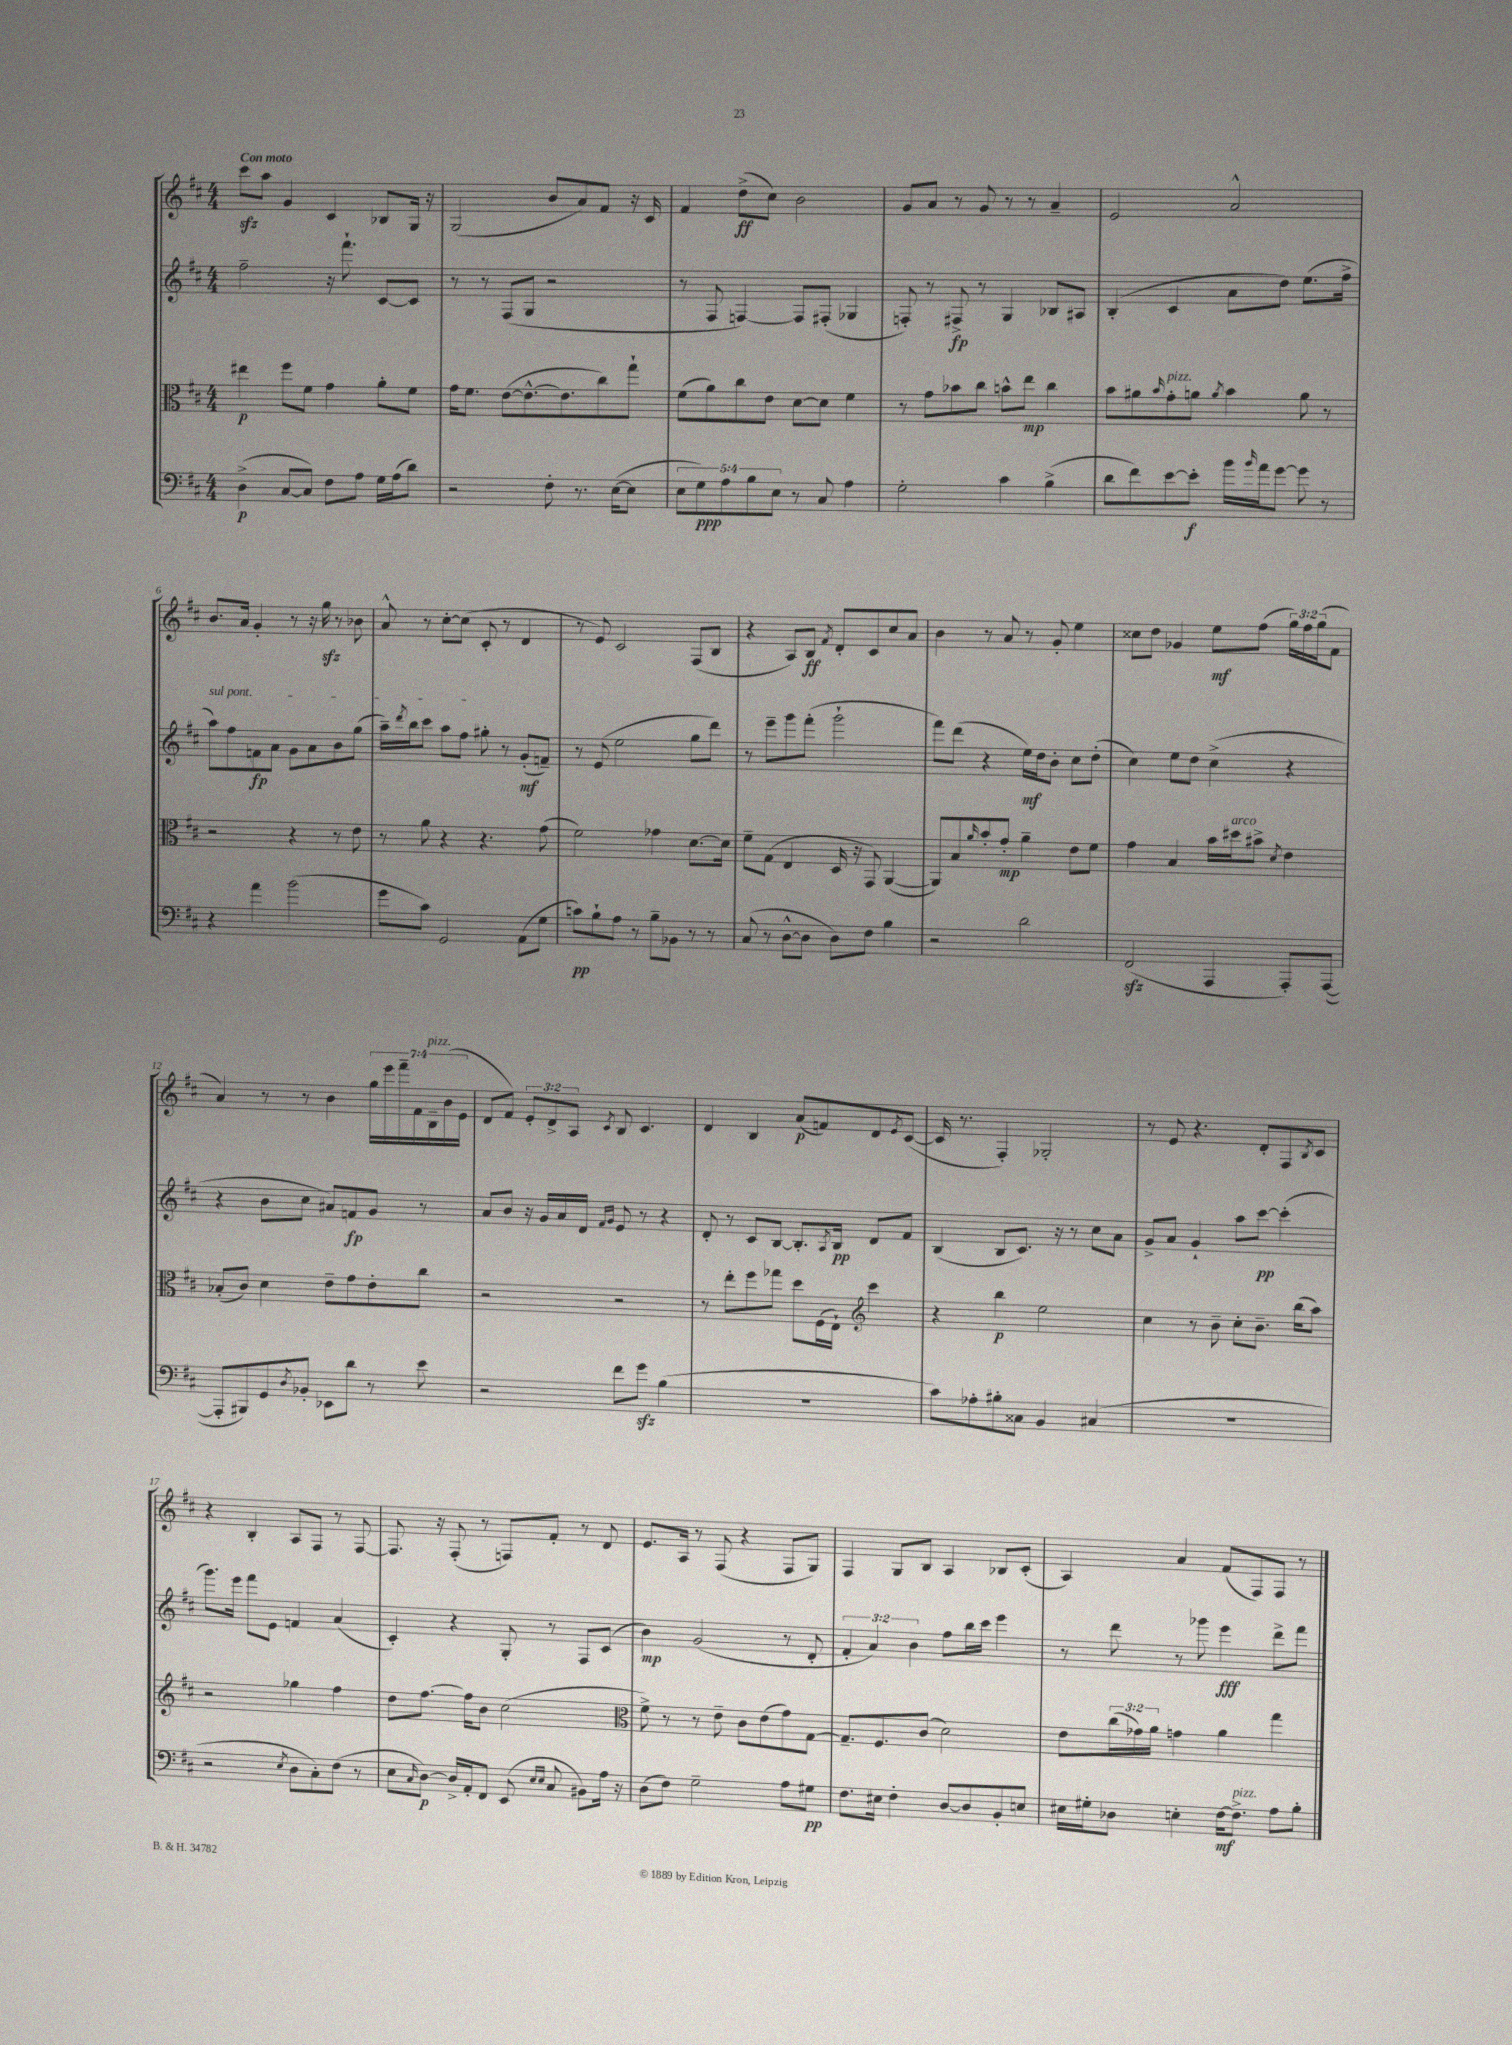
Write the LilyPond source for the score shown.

<<
\new StaffGroup <<
\new Staff = "s0" {
    \clef treble \key d \major \numericTimeSignature \time 4/4 \override Staff.TupletNumber.text = #tuplet-number::calc-fraction-text \tempo "Con moto"
    cis'''8\sfz a''8 g'4 cis'4 bes8 g16 r16 |
    g2( b'8 a'8) fis'8 r16 cis'16 |
    fis'4 d''8->\ff( cis''8) b'2 |
    g'8 a'8 r8 g'8 r8 r8 a'4-- |
    e'2 a'2-^ |
    b'8. a'16 g'4-. r8 r16 g''16\sfz r8 bes'8 |
    a'8-^ r8 cis''8~-. cis''8( cis'8-. r8 d'4 |
    r8 e'8) cis'2 fis8( b8 |
    r4 a8) b8\ff \acciaccatura { fis'8 } d'8-. cis'8 cis''8 a'8 |
    b'4 r8 a'8 r8 g'8-. e''4 |
    cisis''8 d''8 ges'4 e''8\mf fis''8( \tuplet 3/2 { g''16) fis''16 g''16( } fis'8 |
    a'4) r8 r8 b'4 \tuplet 7/4 { g''16 e'''16 fis'''16-- fis'16 b16--^\markup { \italic "pizz." } b'16( e'16 } |
    d'8 fis'8) \tuplet 3/2 { e'8-. d'8-> a8 } \acciaccatura { cis'8 } b8 cis'4. |
    d'4 b4 a'8\p( f'8) d'8 \acciaccatura { e'8 } cis'8~( |
    cis'16 r8. fis4-.) ges2-. |
    r8 e'8 r4. d'8-. fis8 \acciaccatura { b8 } cis'8 |
    r4 b4-. a8 fis8 r8 fis8~ |
    fis8. r16 fis8-.( r8 f8) fis'8-. r8 d'8 |
    e'8. a16 r8 fis8( r4 fis8 g8) |
    fis4 g8 b8 a4 bes8 cis'8-.( |
    a4) a'4 fis'8( fis8) fis8 r8 \bar "|." |
}
\new Staff = "s1" {
    \clef treble \key d \major \numericTimeSignature \time 4/4 \override Staff.TupletNumber.text = #tuplet-number::calc-fraction-text
    fis''2-- r16 fis'''8.-! cis'8~ cis'8 |
    r8 r8 fis8( g8 r2 |
    r8 fis8 f4~) f8 fis8-.( ges4 |
    f8-.) r8 fis8->\fp r8 g4 bes8 ais8 |
    b4-.( cis'4 a'8 d''8) e''8.( fis''16-> |
    \once \override TextSpanner.bound-details.left.text = \markup { \italic "sul pont." } a''8\startTextSpan) fis''8 f'8\fp a'8 g'8 a'8 b'8 g''8( |
    a''16--) \acciaccatura { d'''8 } b''16 cis'''8 a''8 fis''8 gis''8-.\stopTextSpan r8 g'8-.\mf( f'8--) |
    r8 e'8( e''2 g''8 d'''8) |
    r8 e'''8-- g'''8 fis'''8-.( g'''2-! |
    fis'''8) d'''8( r4 e''16\mf) d''16 b'8-. cis''8 d''8-.( |
    cis''4) e''8 d''8 cis''4->( r4 |
    r4 b'8 cis''8 ais'8) f'8\fp g'8 r8 |
    a'8 b'8 r16 g'16 a'16 d'16 \grace { fis'16 g'16 } e'8 r8 r4 |
    d'8-. r8 cis'8 b8~ b8.-. \acciaccatura { a8 } b16\pp d'8 fis'8 |
    b4( b8 cis'8.) r16 r8 cis''8 a'8 |
    g'8-> a'8 g'4-! a''8 cis'''8~\pp cis'''4-.( |
    g'''8.) e'''16 fis'''8 e'8 f'4 a'4( |
    cis'4-.) r4 g8-. r8 fis8 cis'8( |
    b'4\mp) g'2( r8 d'8-. |
    \tuplet 3/2 { fis'4-. a'4) b'4 } fis''8 b''16 cis'''16 e'''4 |
    r8 d'''8 r8 ges'''8 e'''4\fff d'''8-> fis'''8 \bar "|." |
}
\new Staff = "s2" {
    \clef alto \key d \major \numericTimeSignature \time 4/4 \override Staff.TupletNumber.text = #tuplet-number::calc-fraction-text
    eis''4\p fis''8 fis'8 g'4 a'8-. fis'8 |
    g'16 fis'8. e'8~( e'8.~-^ e'8. cis''8) g''8-! |
    fis'8( a'8) cis''8 e'8 d'8~ d'8 fis'4 |
    r8 g'8 bes'8 cis''8 b'8-^ e''8\mp cis''4 |
    b'8 ais'8 \grace { b'16 } g'8-.^\markup { \italic "pizz." } a'8 \acciaccatura { a'8 } b'4 a'8 r8 |
    r2 r4 r8 e'8 |
    r8 a'8 r4 r4. g'8( |
    fis'2) ges'4 d'8.~ d'16 |
    fis'8-- g8( e4 d16 r16 g,8) a,4~( |
    a,8) b8 \grace { a'16 } b'8-. g'8-.\mp a'4-- e'8 fis'8 |
    g'4 b4 b'16 dis''16^\markup { \italic "arco" } bis'8-> \acciaccatura { d'8 } e'4 |
    bes8-.( cis'8) d'4 e'8-- g'8 e'8-. cis''8 |
    r2 r2 |
    r8 e''8-. fis''8 ges''8 d''8 fis16( e16-!) \clef treble cis'''4 |
    r4 b''4\p e''2 |
    cis''4 r8 b'8-- cis''8-. b'8.-- b''16( a''8) |
    r2 ges''4 fis''4 |
    d''8 fis''8.~ fis''16 b'8 cis''2( |
    \clef alto fis'8->) r8 r8 e'8-- cis'8 e'8( g'8) g8~ |
    g8.-- fis8. cis'8( d'2) |
    e'8 \tuplet 3/2 { cis''16( ges'16) a'16 } g'4 a'4 g''4 \bar "|." |
}
\new Staff = "s3" {
    \clef bass \key d \major \numericTimeSignature \time 4/4 \override Staff.TupletNumber.text = #tuplet-number::calc-fraction-text
    d4->\p( cis8~ cis8) fis8 a8 g16 a16( d'8) |
    r2 fis8-. r8. e16~( e8 |
    \tuplet 5/4 { e8 g8\ppp) a8 b8 e8 } r8 cis8 a4 |
    g2-. cis'4 b4->( |
    d'8 fis'8) e'8~ e'8-.\f b'16 \grace { b'16 } a'16 g'8~ g'8 r8 |
    r4 a'4 b'2( |
    g'8 cis'8) g,2 a,8( g8 |
    c'8\pp) b8-! a8 r8 b8-- bes,8 r8 r8 |
    cis8( r8 d8~-^ d8 d8) fis8 b4 |
    r2 d'2 |
    fis,2\sfz( a,,4 a,,8-.) a,,8~( |
    a,,8-. bis,,8) g,8 \acciaccatura { d8 } bes,8-. ees,8 d'8 r8 e'8 |
    r2 fis'8 g'8\sfz b4( |
    R1 |
    cis'8) aes8-. bis8-. cisis8 b,4 cis4( |
    R1 |
    r2 \acciaccatura { e8 } d8 cis8-.) fis8( r8 |
    e8 \grace { cis16 } d8~\p) d16-> a,16-. fis,8 e,8( \grace { e16 e16 } cis8 bis,8) a16 r16 |
    d8( fis8) g2-- a8 gis8\pp |
    fis8. eis16 fis4-. d8~ d8 b,8-. e8 |
    eis16 gis16-. des8 e4-. fis16~\mf fis8.->^\markup { \italic "pizz." } a8 b8-. \bar "|." |
}
>>
>>
